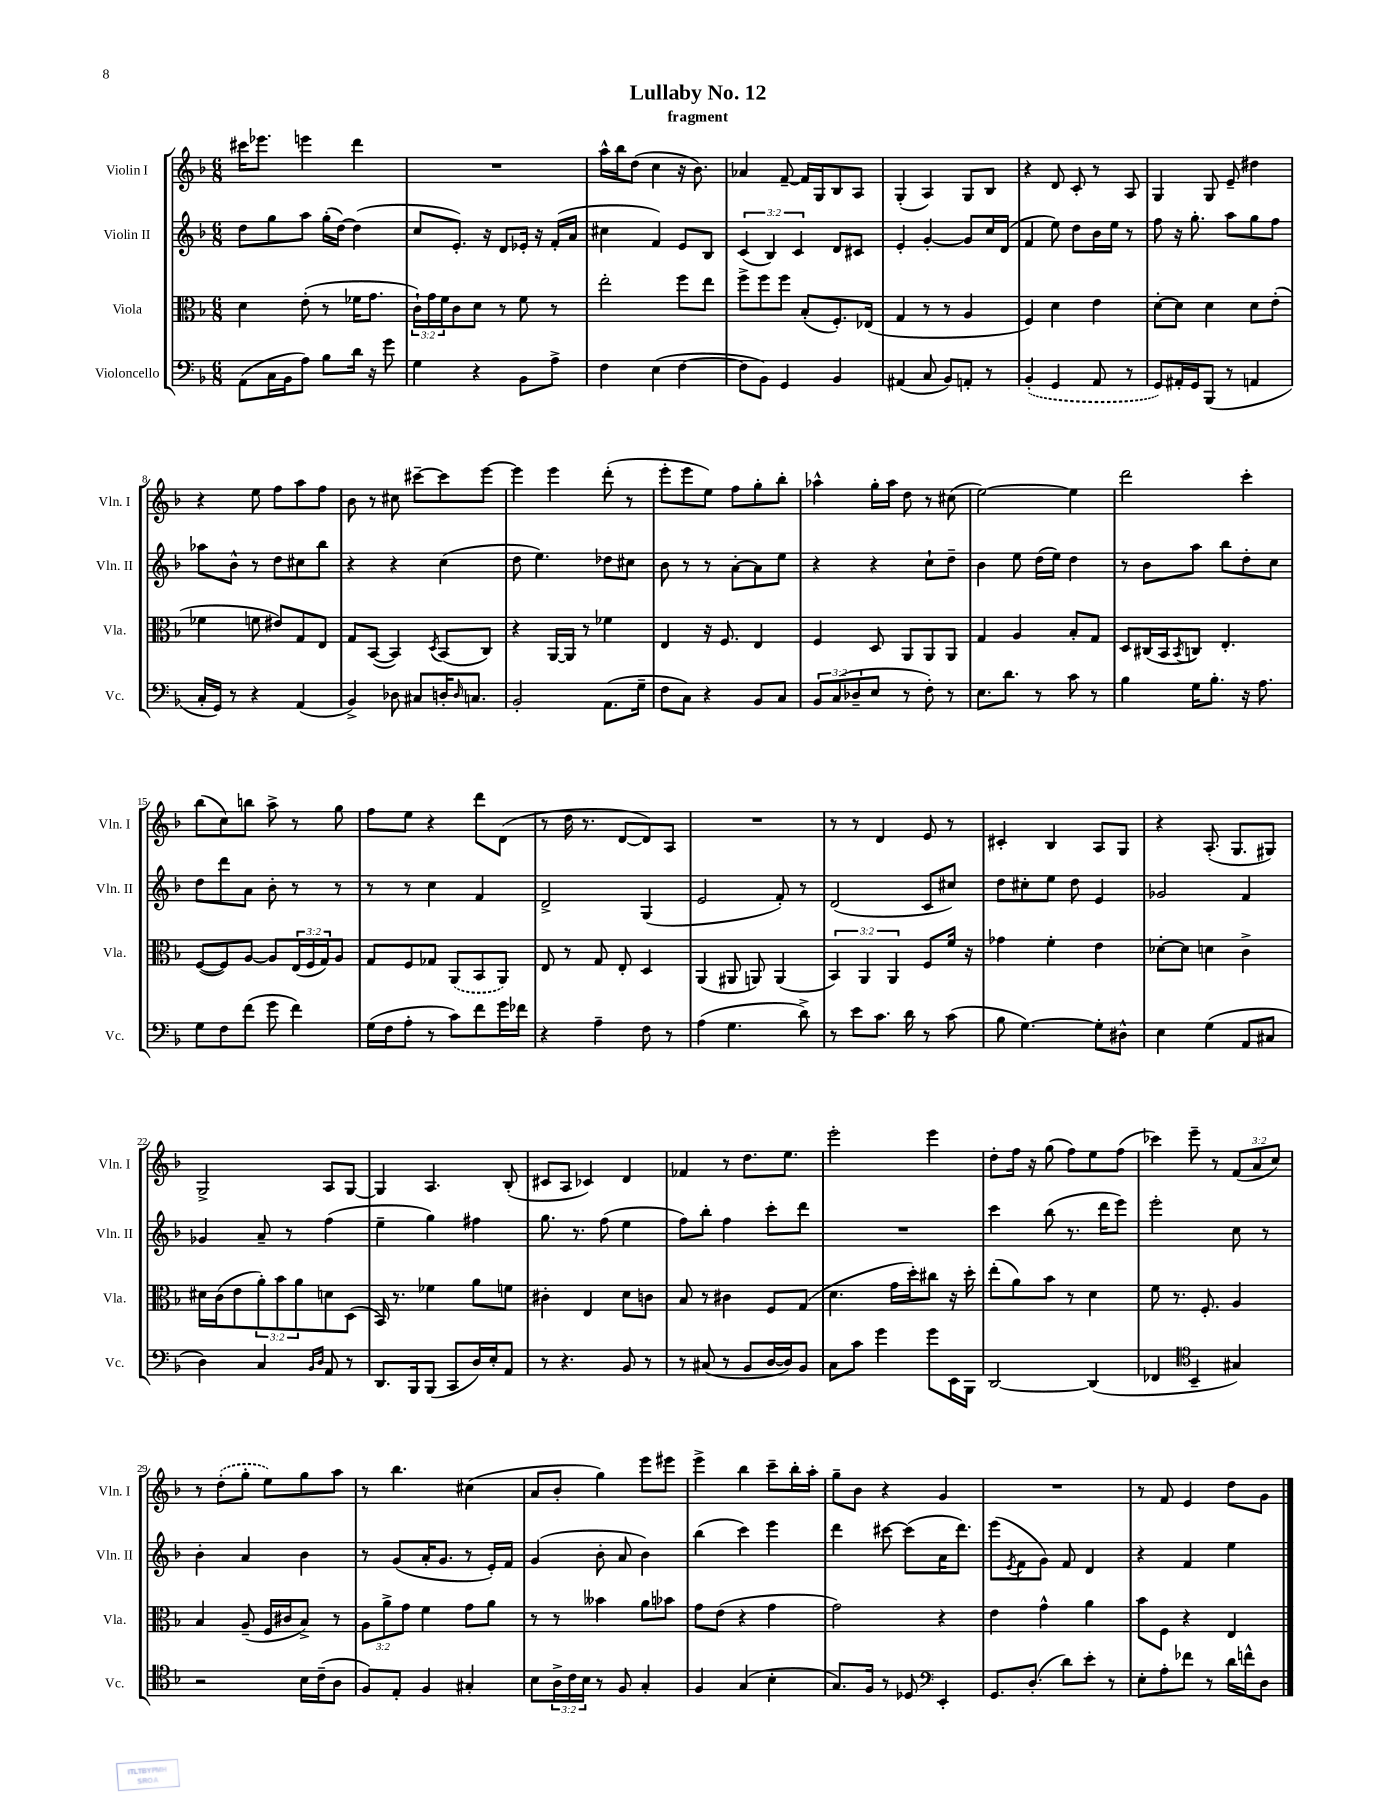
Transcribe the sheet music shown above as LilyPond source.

\header { title = "Lullaby No. 12" subtitle = "fragment" }
<<
\new StaffGroup <<
\new Staff = "s0" \with { instrumentName = "Violin I" shortInstrumentName = "Vln. I" } {
    \clef treble \key f \major \numericTimeSignature \time 6/8 \override Staff.TupletNumber.text = #tuplet-number::calc-fraction-text
    cis'''16 ees'''8. e'''4 d'''4 |
    R2. |
    a''16-^ bes''16 d''8( c''4 r16 bes'8.) |
    aes'4 f'8~-- f'16 g16 bes8 a8 |
    g4-.( a4) g8 bes8 |
    r4 d'8 c'8-. r8 a8 |
    g4 g8 e'8-- dis''4 |
    r4 e''8 f''8 a''8 f''8 |
    bes'8 r8 cis''8 cis'''8~-- cis'''8 e'''8~ |
    e'''4 e'''4 d'''8-.( r8 |
    e'''8-. e'''8 e''8) f''8 g''8-. bes''8-. |
    aes''4-^ g''16-. aes''16 d''8 r8 cis''8( |
    e''2~) e''4 |
    d'''2 c'''4-. |
    bes''8( c''8) b''8 a''8-> r8 g''8 |
    f''8 e''8 r4 d'''8 d'8( |
    r8 d''16 r8. d'8~ d'8) a8 |
    R2. |
    r8 r8 d'4 e'8 r8 |
    cis'4-. bes4 a8 g8 |
    r4 a8.-.( g8. gis8) |
    g2-> a8 g8~ |
    g4 a4. bes8-.( |
    cis'8 a8 ces'4) d'4 |
    fes'4 r8 d''8. e''8. |
    e'''2-. e'''4 |
    d''8-. f''16 r16 g''8( f''8) e''8 f''8( |
    ces'''4) e'''8-- r8 \tuplet 3/2 { f'8( a'8 c''8) } |
    r8 \once \slurDashed d''8-.( g''8-. e''8) g''8 a''8 |
    r8 bes''4. cis''4( |
    a'8 bes'8-. g''4) e'''8 eis'''8 |
    e'''4-> bes''4 c'''8-- bes''16-. a''16-. |
    g''8-- bes'8 r4 g'4 |
    R2. |
    r8 f'8 e'4 d''8 g'8 \bar "|." |
}
\new Staff = "s1" \with { instrumentName = "Violin II" shortInstrumentName = "Vln. II" } {
    \clef treble \key f \major \numericTimeSignature \time 6/8 \override Staff.TupletNumber.text = #tuplet-number::calc-fraction-text
    d''8 g''8 a''8 g''16-.( d''16~) d''4( |
    c''8 e'8.-.) r16 d'8 ees'16-. r16 f'16-.( a'16 |
    cis''4 f'4) e'8 bes8 |
    \tuplet 3/2 { c'4( bes4) c'4 } d'8 cis'8 |
    e'4-. g'4~-. g'8 c''16 d'16( |
    f'4 e''8) d''8 bes'16 e''16 r8 |
    f''8 r16 g''8.-. a''8 g''8 f''8 |
    aes''8 bes'8-^ r8 d''8 cis''8 bes''8 |
    r4 r4 c''4( |
    d''8 e''4.) des''8 cis''8 |
    bes'8 r8 r8 a'8~-. a'8 e''8 |
    r4 r4 c''8-! d''8-- |
    bes'4 e''8 d''16( e''16) d''4 |
    r8 bes'8 a''8 bes''8 d''8-. c''8 |
    d''8 d'''8 a'8 bes'8-. r8 r8 |
    r8 r8 c''4 f'4 |
    d'2-> g4( |
    e'2 f'8-.) r8 |
    d'2( c'8 cis''8) |
    d''8 cis''8-. e''8 d''8 e'4 |
    ges'2 f'4 |
    ges'4 a'8-- r8 f''4( |
    e''4-- g''4) fis''4 |
    g''8. r8. f''8( e''4 |
    f''8) bes''8-. f''4 c'''8-. d'''8 |
    R2. |
    c'''4 bes''8( r8. d'''16 e'''8) |
    e'''2-. c''8 r8 |
    bes'4-. a'4 bes'4 |
    r8 g'8( a'16-. g'8. r8 e'16-.) f'16 |
    g'4( bes'8-. a'8 bes'4) |
    bes''4( c'''4) e'''4 |
    d'''4 cis'''8~ cis'''8( a'16 d'''8.) |
    e'''8( \acciaccatura { e'8 } f'8 g'8) f'8 d'4 |
    r4 f'4 e''4 \bar "|." |
}
\new Staff = "s2" \with { instrumentName = "Viola" shortInstrumentName = "Vla." } {
    \clef alto \key f \major \numericTimeSignature \time 6/8 \override Staff.TupletNumber.text = #tuplet-number::calc-fraction-text
    d'4 e'8-.( r8 fes'16 g'8. |
    \tuplet 3/2 { c'16-!) g'16 f'16 } c'8 d'8 r8 f'8 r8 |
    e''2-. f''8 e''8 |
    f''8-> f''8 f''8 bes8-.( f8.-.) ees16( |
    g4 r8 r8 a4 |
    f4) d'4 e'4 |
    d'8~-. d'8 d'4 d'8 e'8-.( |
    fes'4 f'8 eis'8) g8 e8 |
    g8 bes,8~( bes,4) \acciaccatura { d8 } bes,8( c8) |
    r4 a,16~ a,16 r8 fes'4 |
    e4 r16 f8. e4 |
    f4 d8 a,8 a,8 a,8 |
    g4 a4 bes8-. g8 |
    d8 cis16( bes,16 \acciaccatura { bes,8 } c8) e4.-. |
    f8~( f8) a8~ a8 \tuplet 3/2 { e16( f16 g16) } a8 |
    g8 f8 ges8 \once \slurDashed a,8( bes,8 a,8) |
    e8 r8 g8 e8-. d4 |
    a,4( ais,8 a,8) a,4( |
    \tuplet 3/2 { bes,4) a,4 a,4 } f8 f'16 r16 |
    ges'4 f'4-. e'4 |
    des'8~-. des'8 d'4 c'4-> |
    dis'16 c'16( e'8 \tuplet 3/2 { a'8-.) bes'8 a'8 } d'8 d8( |
    bes,16) r8. fes'4 a'8 f'8 |
    cis'4-. e4 d'8 c'8 |
    bes8 r8 cis'4 f8 g8( |
    d'4. g'16 d''16-.) cis''8 r16 d''16-. |
    e''8-.( a'8) bes'8 r8 d'4 |
    f'8 r8. f8.-. a4 |
    bes4 a8--( f16 cis'16 bes8->) r8 |
    \tuplet 3/2 { a8 a'8-> g'8 } f'4 g'8 a'8 |
    r8 r8 beses'4 a'8 bes'8 |
    g'8 e'8( r4 g'4 |
    g'2) r4 |
    e'4 g'4-^ a'4 |
    bes'8 f8 r4 e4 \bar "|." |
}
\new Staff = "s3" \with { instrumentName = "Violoncello" shortInstrumentName = "Vc." } {
    \clef bass \key f \major \numericTimeSignature \time 6/8 \override Staff.TupletNumber.text = #tuplet-number::calc-fraction-text
    a,8( c16 bes,16 a8) bes8 d'16 r16 g'8 |
    g4 r4 bes,8 a8-> |
    f4 e4( f4~ |
    f8 bes,8) g,4 bes,4 |
    ais,4( c8 bes,8) a,8-. r8 |
    \once \slurDashed bes,4-.( g,4 a,8 r8 |
    g,8) ais,16-. g,16 bes,,8( r8 a,4 |
    c16-. g,16) r8 r4 a,4( |
    bes,4->) des8 cis8 d16-. \grace { d16 } c8. |
    bes,2-. a,8.( g16-- |
    f8 c8) r4 bes,8 c8 |
    \tuplet 3/2 { bes,8 c8( des8-- } e8 r8 f8-.) r8 |
    e8. d'8. r8 c'8 r8 |
    bes4 g16 bes8.-. r16 a8. |
    g8 f8 f'8( g'8 f'4) |
    g16( f16 a8-. r8 c'8) f'8 g'16 fes'16 |
    r4 a4-- f8 r8 |
    a4( g4. d'8->) |
    r8 e'8 c'8. d'16 r8 c'8( |
    bes8 g4.~) g8-. dis8-^ |
    e4 g4( a,8 cis8 |
    d4) c4 \grace { bes,16 d16 } a,8 r8 |
    d,8. bes,,16 bes,,8( c,8 d16) e16-. a,8 |
    r8 r4. bes,8 r8 |
    r8 cis8( r8 bes,8 d16~ d16) bes,8 |
    c8 c'8 g'4 g'8 e,16 bes,,16 |
    d,2~ d,4( |
    fes,4 \clef tenor bes,4-- gis4) |
    r2 bes16 c'16--( a8 |
    f8) e8-. f4 gis4-. |
    bes8 \tuplet 3/2 { a16-> c'16 bes16 } r8 f8 g4-. |
    f4 g4( bes4-. |
    g8.) f16 r8 des8 \clef bass e,4-. |
    g,8. d8.-.( d'8) e'8-. r8 |
    e8-. a8-. fes'8 r8 d'16 f'16-^ d8 \bar "|." |
}
>>
>>
